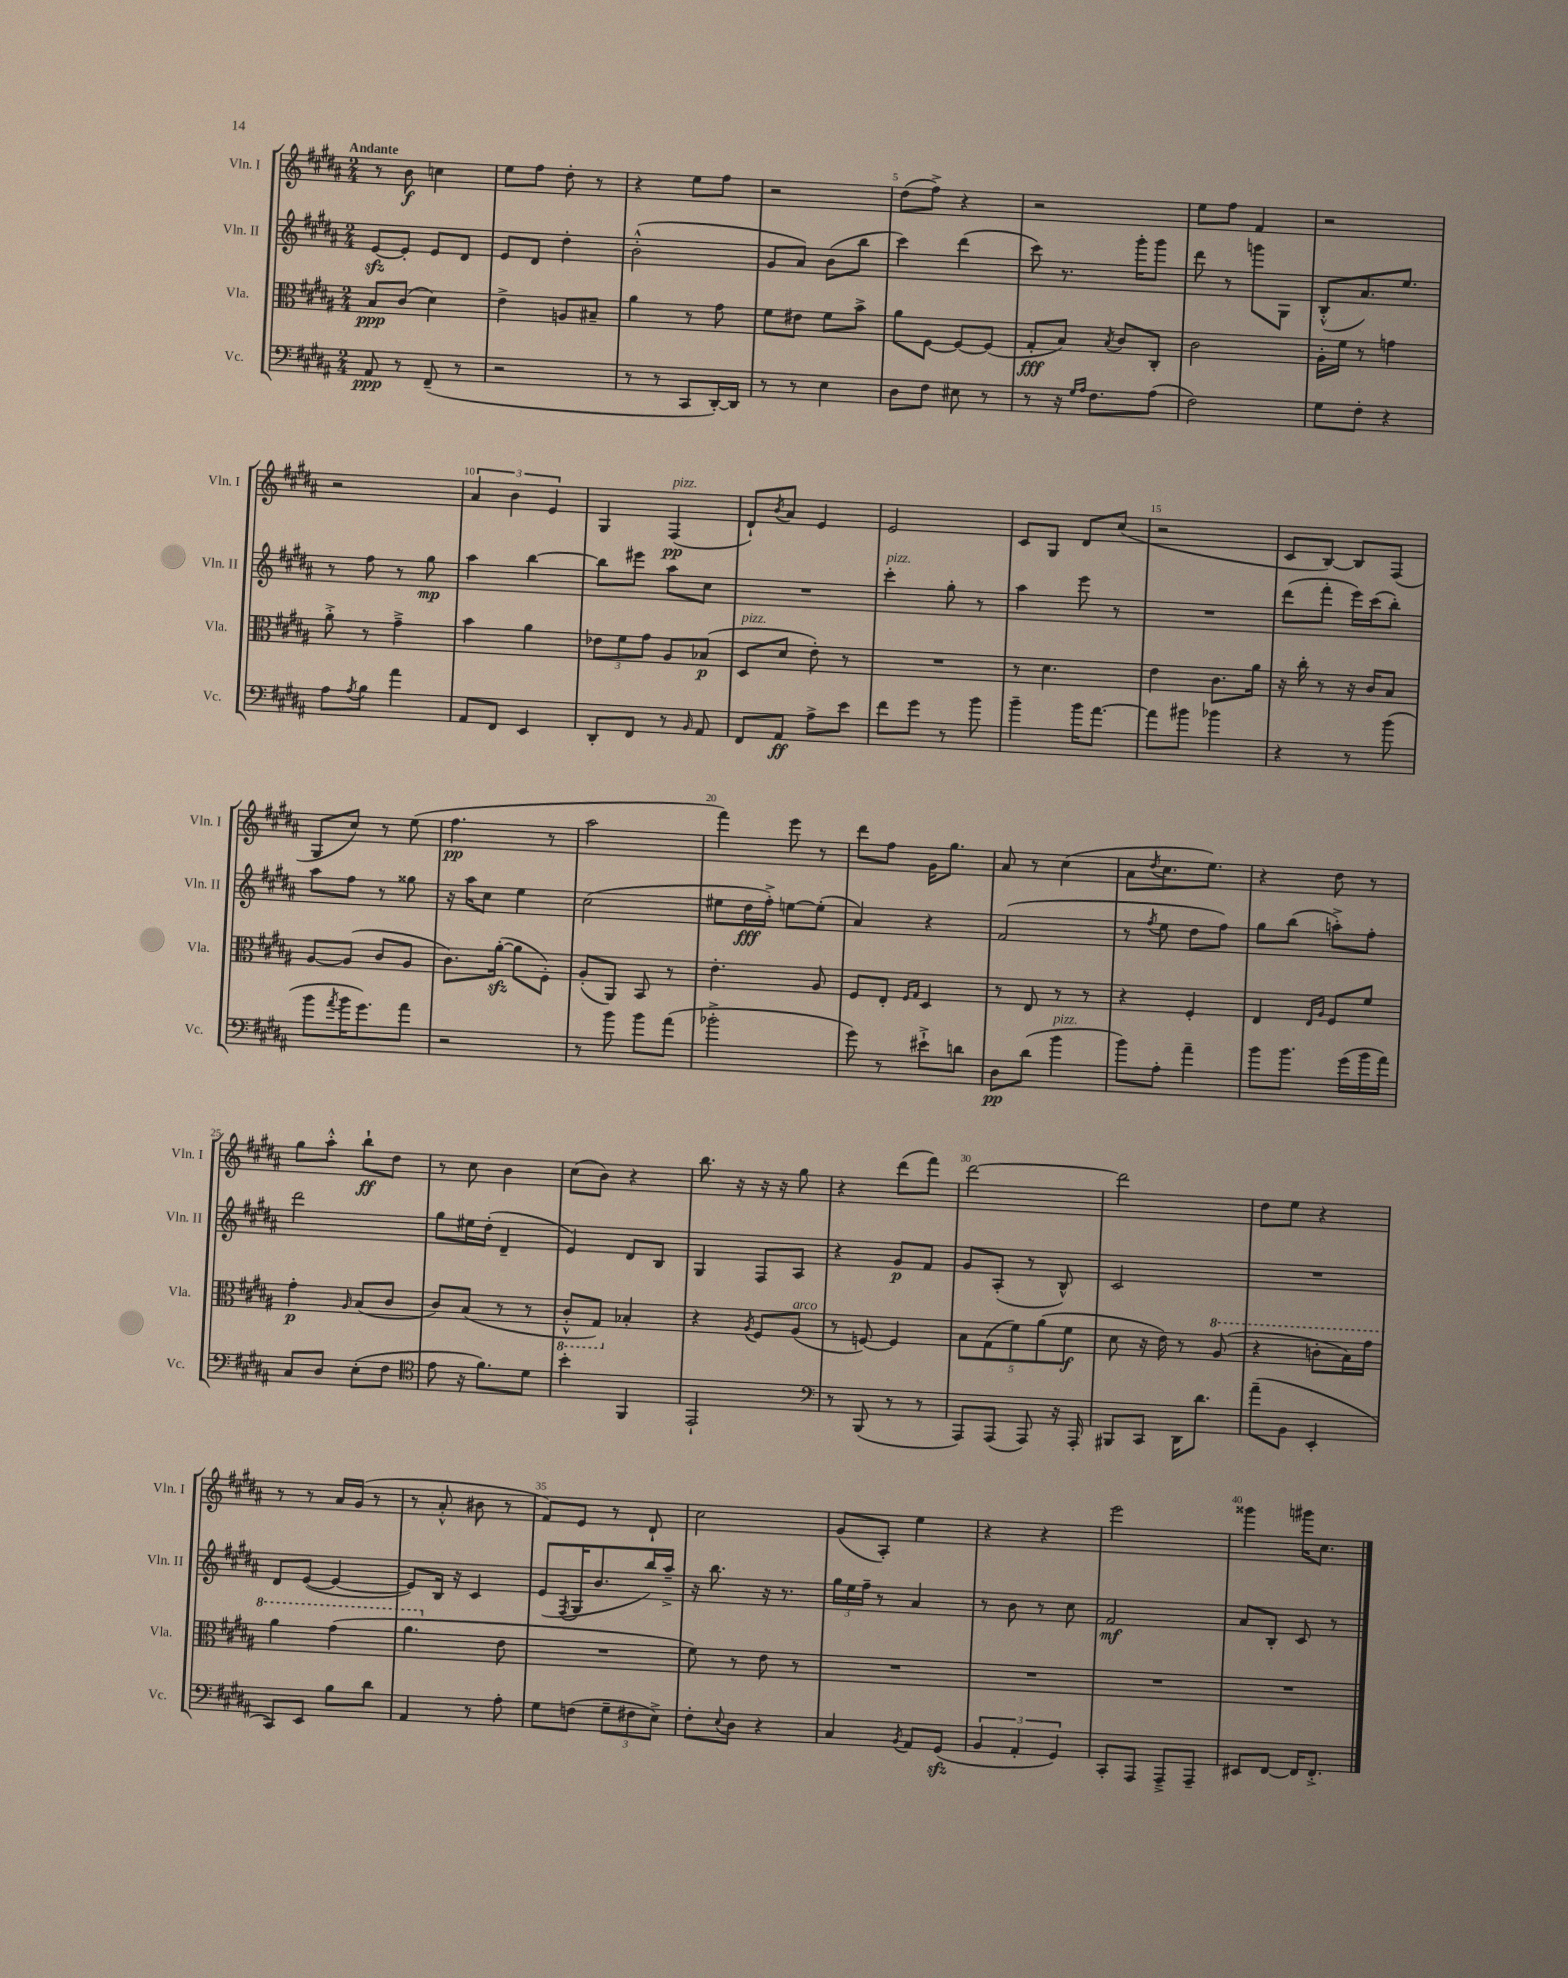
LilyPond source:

<<
\new StaffGroup <<
\new Staff = "s0" \with { instrumentName = "Vln. I" shortInstrumentName = "Vln. I" } {
    \clef treble \key b \major \numericTimeSignature \time 2/4 \tempo "Andante"
    r8 b'8\f c''4 |
    e''8 fis''8 dis''8-. r8 |
    r4 e''8 fis''8 |
    r2 |
    dis''8( fis''8->) r4 |
    r2 |
    e''8 fis''8 fis'4 |
    r2 |
    r2 |
    \tuplet 3/2 { ais'4 b'4 e'4 } |
    gis4 fis4\pp^\markup { \italic "pizz." }( |
    dis'8-!) \acciaccatura { b'8 } ais'8 e'4 |
    e'2 |
    cis'8 gis8 dis'8 cis''8( |
    r2 |
    cis'8 b8~) b8 fis8( |
    gis8 cis''8) r8 e''8( |
    fis''4.\pp r8 |
    ais''2 |
    fis'''4) e'''8 r8 |
    dis'''8 fis''8 gis'16 gis''8. |
    ais'8 r8 cis''4( |
    ais'8 \acciaccatura { dis''8 } cis''8. e''8.) |
    r4 dis''8 r8 |
    gis''8 ais''8-.-^ b''8-!\ff dis''8 |
    r8 cis''8 b'4 |
    cis''8( b'8) r4 |
    b''8. r16 r16 r16 gis''8 |
    r4 dis'''8( fis'''8) |
    dis'''2~ |
    dis'''2 |
    dis''8 e''8 r4 |
    r8 r8 ais'16 gis'16( r8 |
    r8 ais'8-.-^ bis'8 r8 |
    fis'8) e'8 r8 dis'8-! |
    cis''2 |
    gis'8( ais8-.) e''4 |
    r4 r4 |
    e'''2 |
    gisis'''4 gis'''16 cis''8. \bar "|." |
}
\new Staff = "s1" \with { instrumentName = "Vln. II" shortInstrumentName = "Vln. II" } {
    \clef treble \key b \major \numericTimeSignature \time 2/4
    e'8~\sfz e'8-. e'8 dis'8 |
    e'8 dis'8 dis''4-. |
    b'2-.-^( |
    gis'8 ais'8) b'8( b''8 |
    cis'''4) dis'''4( |
    cis'''8) r8. gis'''16-. gis'''8 |
    dis'''8 r8 g'''8 gis8 |
    b8-.-^( ais'8.) e''8. |
    r8 fis''8 r8 gis''8\mp |
    ais''4 b''4~ |
    b''8 eis'''8 ais''8 cis''8 |
    R2 |
    cis'''4-.^\markup { \italic "pizz." } gis''8-. r8 |
    ais''4 e'''8 r8 |
    R2 |
    dis'''8( fis'''8-. e'''16) cis'''16( b''8-.) |
    ais''8 fis''8 r8 gisis''8 |
    r16 ais''16 cis''8 e''4 |
    cis''2( |
    eis''8 dis''16\fff fis''16-.->) e''8~ e''8-.( |
    ais'4) r4 |
    fis'2( |
    r8 \acciaccatura { fis''8 } e''8 dis''8 fis''8) |
    gis''8 b''8( a''8-.->) fis''8-. |
    dis'''2 |
    gis''8 eis''16 dis''16-.( dis'4-- |
    e'4) dis'8 b8 |
    gis4 fis8 ais8 |
    r4 gis'8\p fis'8 |
    gis'8 ais8-.( r8 b8-^) |
    cis'2 |
    R2 |
    dis'8 e'8~( e'4~ |
    e'8) b16 r16 cis'4 |
    e'8( \acciaccatura { fis8 } gis16 b'8. b''16) ais''16---> |
    r16 b''8. r16 r8. |
    \tuplet 3/2 { gis''16 e''16 fis''16-- } r8 ais'4 |
    r8 b'8 r8 cis''8 |
    fis'2\mf |
    ais'8 b8-. cis'8 r8 \bar "|." |
}
\new Staff = "s2" \with { instrumentName = "Vla." shortInstrumentName = "Vla." } {
    \clef alto \key b \major \numericTimeSignature \time 2/4
    b8\ppp cis'8( dis'4) |
    e'4-> a8 bis8-- |
    ais'4 r8 gis'8 |
    fis'8 eis'8 fis'8 b'8-> |
    ais'8 fis8~ fis8~ fis8( |
    gis8-.\fff b8) \acciaccatura { b8 } cis'8 cis8-. |
    cis'2 |
    ais16-. fis'16 r8 g'4 |
    ais'8-.-> r8 gis'4---> |
    b'4 ais'4 |
    \tuplet 3/2 { ees'8 fis'8 gis'8 } ais8 bes8\p( |
    dis8^\markup { \italic "pizz." } dis'8 e'8-.) r8 |
    R2 |
    r8 dis'4. |
    e'4 cis'8. ais'16 |
    r16 cis''16-. r8 r16 cis'16 b8 |
    ais8~ ais8( cis'8 ais8 |
    cis'8.) ais'16~-.\sfz( ais'8 fis8-.) |
    ais8-.( ais,8) b,8 r8 |
    e'4.-. ais8 |
    fis8 e8-. \grace { fis16 gis16 } dis4 |
    r8 e8 r8 r8 |
    r4 fis4-. |
    e4 \grace { e16 ais16 } fis8 fis'8 |
    gis'4-.\p \grace { ais16 } b8( cis'8 |
    cis'8) b8( r8 r8 |
    \ottava #-1 cis8-.-^ gis,8) \ottava #0 bes4-. |
    r4 \acciaccatura { ais8 } fis8 ais8^\markup { \italic "arco" }( |
    r8 f8~) f4 |
    \tuplet 5/4 { b8 gis8( fis'8) ais'8( fis'8\f } |
    dis'8 r16 e'16) r8 \ottava #1 ais'8( |
    r4 c''8-. b'16) gis''16 |
    ais''4 gis''4( |
    ais''4. \ottava #0 e'8 |
    R2 |
    fis'8) r8 e'8 r8 |
    R2 |
    R2 |
    R2 |
    R2 \bar "|." |
}
\new Staff = "s3" \with { instrumentName = "Vc." shortInstrumentName = "Vc." } {
    \clef bass \key b \major \numericTimeSignature \time 2/4
    ais,8\ppp r8 fis,8--( r8 |
    r2 |
    r8 r8 cis,8 dis,16~-.) dis,16 |
    r8 r8 e4 |
    dis8 fis8 eis8 r8 |
    r8 r16 \grace { gis16 ais16 } fis8. ais8( |
    fis2) |
    gis8 fis8-. r4 |
    ais8 \acciaccatura { ais8 } b8 ais'4 |
    ais,8 fis,8 e,4 |
    dis,8-. fis,8 r8 \grace { b,16 } ais,8 |
    fis,8 ais,8\ff ais8-> e'8 |
    fis'8 gis'8 r8 b'8 |
    b'4-- b'16 ais'8.~ |
    ais'8 bis'8 bes'4 |
    r4 r8 b'8( |
    b'8 \acciaccatura { ais'8 } b'16 gis'8.) ais'8 |
    r2 |
    r8 b'8 b'8 ais'8( |
    bes'2-.-> |
    gis'8) r8 eis'8-!-> d'8 |
    dis8\pp dis'8( b'4^\markup { \italic "pizz." } |
    b'8) ais8-. ais'4-- |
    b'8 b'8. gis'16( b'16 ais'16) |
    cis8 dis8 e8-.( fis8 |
    \clef tenor e'8 r16 fis'8.) dis'8 |
    b'4-. fis,4 |
    e,2-! |
    \clef bass r8 b,,8( r8 r8 |
    ais,,8) ais,,8( ais,,8) r16 ais,,16-. |
    bis,,8 cis,8 dis,16 dis'8. |
    ais'8--( b,8 e,4-. |
    cis,8) e,8 b8 dis'8 |
    ais,4 r8 ais8-. |
    gis8 f8( \tuplet 3/2 { gis8-- fis8 e8->) } |
    fis8-. \appoggiatura { e8 } dis8 r4 |
    cis4 \acciaccatura { b,8 } ais,8 gis,8\sfz( |
    \tuplet 3/2 { b,4 ais,4-. gis,4) } |
    cis,8-. ais,,8 ais,,8---> ais,,8-- |
    eis,8 fis,8~ fis,16 fis,8.-.-> \bar "|." |
}
>>
>>
\layout { \context { \Score \override BarNumber.break-visibility = ##(#f #t #t) barNumberVisibility = #(every-nth-bar-number-visible 5) } }
